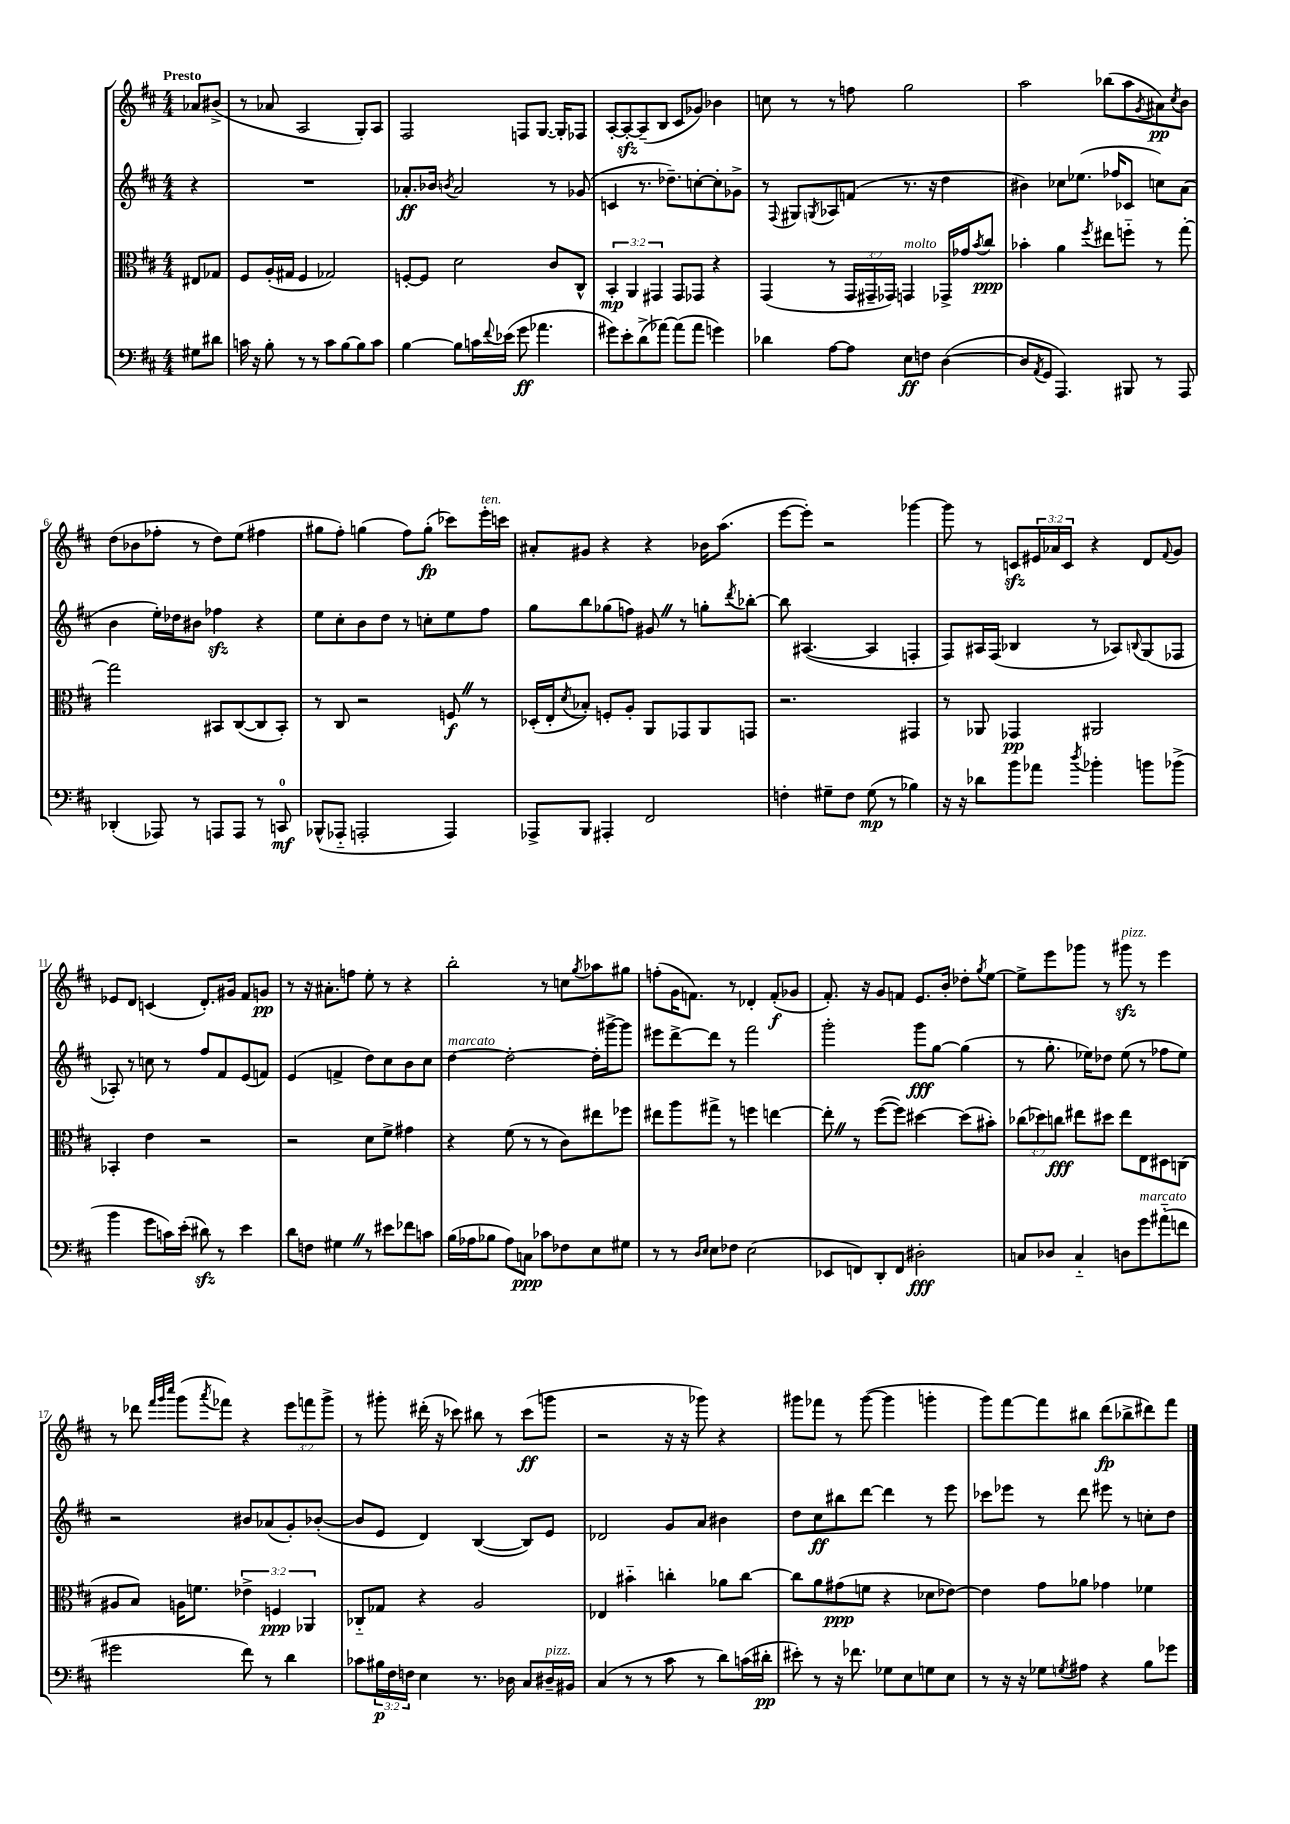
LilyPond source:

<<
\new StaffGroup <<
\new Staff = "s0" {
    \clef treble \key d \major \numericTimeSignature \time 4/4 \override Staff.TupletNumber.text = #tuplet-number::calc-fraction-text \partial 4 \tempo "Presto"
    aes'8 bis'8->( |
    r8 aes'8 a2 g8-.) a8 |
    fis2 f8 g8.~ g16-. fes8 |
    a8~-. a8~-.\sfz a8--( b8 cis'8 ges'8) bes'4 |
    c''8 r8 r8 f''8 g''2 |
    a''2 bes''8( a''8 \acciaccatura { g'8 } ais'8\pp) \acciaccatura { cis''8 } b'8 |
    d''8( bes'8 fes''8-. r8 d''8) e''8( fis''4 |
    gis''8 fis''8-.) g''4( fis''8) g''8-.\fp( ces'''8) e'''16-.^\markup { \italic "ten." } c'''16 |
    ais'8-. gis'8 r4 r4 bes'16 a''8.( |
    e'''8~ e'''8-.) r2 ges'''4~ |
    ges'''8 r8 c'8\sfz \tuplet 3/2 { eis'16 aes'16 c'16 } r4 d'8 \appoggiatura { fis'8 } g'8 |
    ees'8 d'8 c'4( d'8.-.) gis'16 fis'8 g'8\pp |
    r8 r16 ais'8.-. f''8 e''8-. r8 r4 |
    b''2-. r8 c''8 \acciaccatura { g''8 } aes''8 gis''8 |
    f''8-.( g'16 f'8.) r8 des'4-. f'8-.\f( ges'8 |
    fis'8.-.) r16 g'8 f'8 e'8. b'16-. des''8-. \acciaccatura { g''8 } e''8~ |
    e''8-> e'''8 ges'''8 r8 gis'''8\sfz^\markup { \italic "pizz." } r8 e'''4 |
    r8 des'''8 \grace { fis'''32 g'''32 cis''''32 } g'''8( \acciaccatura { a'''8 } fes'''8) r4 \tuplet 3/2 { e'''8 f'''8 g'''8-> } |
    r8 gis'''8-. dis'''16-.( r16 ces'''8) bis''8 r8 ces'''8\ff( g'''8 |
    r2 r16 r16 ges'''8) r4 |
    gis'''8 fes'''8 r8 gis'''8~( gis'''4 g'''4-. |
    g'''8) fis'''8~ fis'''8 bis''8 d'''8\fp( bes''8-> dis'''8) fis'''8 \bar "|." |
}
\new Staff = "s1" {
    \clef treble \key d \major \numericTimeSignature \time 4/4 \partial 4
    r4 |
    R1 |
    aes'8.-.\ff bes'16 \acciaccatura { b'8 } aes'2 r8 ges'8( |
    c'4 r8. des''8.--) c''8~-. c''8-. ges'8-> |
    r8 \appoggiatura { fis8 } gis8 \acciaccatura { g8 } aes8 f'8( r8. r16 d''4 |
    bis'4) ces''8 ees''8.( fes''16 ces'8 c''8) a'8( |
    b'4 e''16-.) des''16 bis'8 fes''4\sfz r4 |
    e''8 cis''8-. b'8 d''8 r8 c''8-. e''8 fis''8 |
    g''8 b''8 ges''8( f''8) gis'8 \once \override BreathingSign.text = \markup { \musicglyph "scripts.caesura.straight" } \breathe r8 g''8-. \acciaccatura { d'''8 } bes''8~-. |
    bes''8 ais4.~( ais4 f4-. |
    fis8) ais16 fis16( bes4 r8 aes8) \appoggiatura { b8 } g8( fes8 |
    aes8-.) r8 c''8 r8 fis''8 fis'8 e'8( f'8) |
    e'4( f'4-> d''8) cis''8 b'8 cis''8 |
    d''4~^\markup { \italic "marcato" } d''2~-. d''16-. gis'''16~-> gis'''8 |
    eis'''8 d'''8~-> d'''8 r8 fis'''2 |
    g'''2-. g'''8\fff g''8~ g''4( |
    r8 g''8.-. ees''16) des''8 ees''8( r8 fes''8 ees''8) |
    r2 bis'8 aes'8( g'8-.) bes'8~-.( |
    bes'8 e'8 d'4) b4~( b8) e'8 |
    des'2 g'8 a'8 bis'4 |
    d''8 cis''8\ff bis''8 d'''8~ d'''4 r8 e'''8 |
    ces'''8 ees'''8 r8 d'''8 eis'''8 r8 c''8-. d''8 \bar "|." |
}
\new Staff = "s2" {
    \clef alto \key d \major \numericTimeSignature \time 4/4 \override Staff.TupletNumber.text = #tuplet-number::calc-fraction-text \partial 4
    eis8 ges8 |
    fis8 a16-.( gis16 fis4 ges2) |
    f8~-. f8 d'2 cis'8 cis8-^ |
    \tuplet 3/2 { b,4-.\mp a,4 gis,4 } gis,8 ges,8 r4 |
    g,4( r8 \tuplet 3/2 { g,16 gis,16-- ges,16) } g,4^\markup { \italic "molto" } ges,16-> ges'16 \acciaccatura { b'8 } cis''8\ppp |
    bes'4-. a'4 \acciaccatura { fis''8 } eis''8 f''8-_ r8 g''8~-. |
    g''2 bis,8 cis8~( cis8 bis,8-.) |
    r8 cis8 r2 f8\f \once \override BreathingSign.text = \markup { \musicglyph "scripts.caesura.straight" } \breathe r8 |
    des16-.( e16-. \acciaccatura { d'8 } bes8-.) f8-. a8-. a,8 ges,8 a,8 g,8 |
    r2. gis,4 |
    r8 aes,8 ges,4\pp ais,2 |
    bes,4-. e'4 r2 |
    r2 d'8 fis'8-> gis'4 |
    r4 fis'8( r8 r8 cis'8) eis''8 fes''8 |
    eis''8 a''8 gis''8-> r8 f''4 e''4~ |
    e''8-. \once \override BreathingSign.text = \markup { \musicglyph "scripts.caesura.straight" } \breathe r8 fis''8~( fis''8) dis''4~ dis''8( bis'8-.) |
    \tuplet 3/2 { ces''8( des''8) c''8\fff } eis''8 dis''8 eis''8 e8 dis8 c8( |
    ais8 b8) a16 f'8. \tuplet 3/2 { ees'4-> f4\ppp aes,4 } |
    ces8-_ ges8 r4 a2 |
    ees4 bis'4-_ c''4-. aes'8 c''8~ |
    c''8 a'8 gis'8\ppp( f'8 r4 des'8 ees'8~) |
    ees'4 g'8 aes'8 ges'4 fes'4 \bar "|." |
}
\new Staff = "s3" {
    \clef bass \key d \major \numericTimeSignature \time 4/4 \override Staff.TupletNumber.text = #tuplet-number::calc-fraction-text \partial 4
    gis8 dis'8 |
    c'16 r16 b8-. r8 r8 c'8 b8~ b8 c'8 |
    b4~ b8 c'16 \appoggiatura { fis'8 } ees'16( g'8\ff aes'4. |
    gis'8) e'8-. d'8->( aes'8~) aes'8( aes'8 g'4) |
    des'4 a8~ a8 e8\ff f8 d4~( |
    d8 \acciaccatura { a,8 } g,8 a,,4.) bis,,8 r8 a,,8 |
    des,4-.( aes,,8) r8 a,,8 a,,8 r8 c,8-0\mf |
    bes,,8-^( aes,,8-_ a,,2-. a,,4) |
    aes,,8-> b,,8 ais,,4-. fis,2 |
    f4-. gis8-- f8 gis8\mp( r8 bes4) |
    r16 r16 des'8 b'8 aes'8 \acciaccatura { d''8 } bes'4-. b'8 bes'8->( |
    b'4 g'8 c'16) e'16-.( dis'8\sfz) r8 e'4 |
    d'8 f8 gis4 \once \override BreathingSign.text = \markup { \musicglyph "scripts.caesura.straight" } \breathe r8 eis'8 fes'8 c'8 |
    b16( aes16 bes8 aes8) c8\ppp ces'8 fes8 e8 gis8 |
    r8 r8 \grace { d16 e16 } e8 fes8 e2( |
    ees,8 f,8) d,8-. f,8 dis2-.\fff |
    c8 des8 c4-_ d8 g'8^\markup { \italic "marcato" } ais'8-_( f'8 |
    gis'2 fis'8) r8 d'4 |
    ces'8 \tuplet 3/2 { bis16\p fis16 f16 } e4 r8. des16 cis8 dis16--^\markup { \italic "pizz." } bis,16 |
    cis4( r8 r8 cis'8 r8 d'8) c'16( dis'16-.\pp |
    eis'8-.) r8 r16 fes'8. ges8 e8 g8 e8 |
    r8 r16 r16 ges8 \acciaccatura { g8 } ais8 r4 b8 ges'8 \bar "|." |
}
>>
>>
